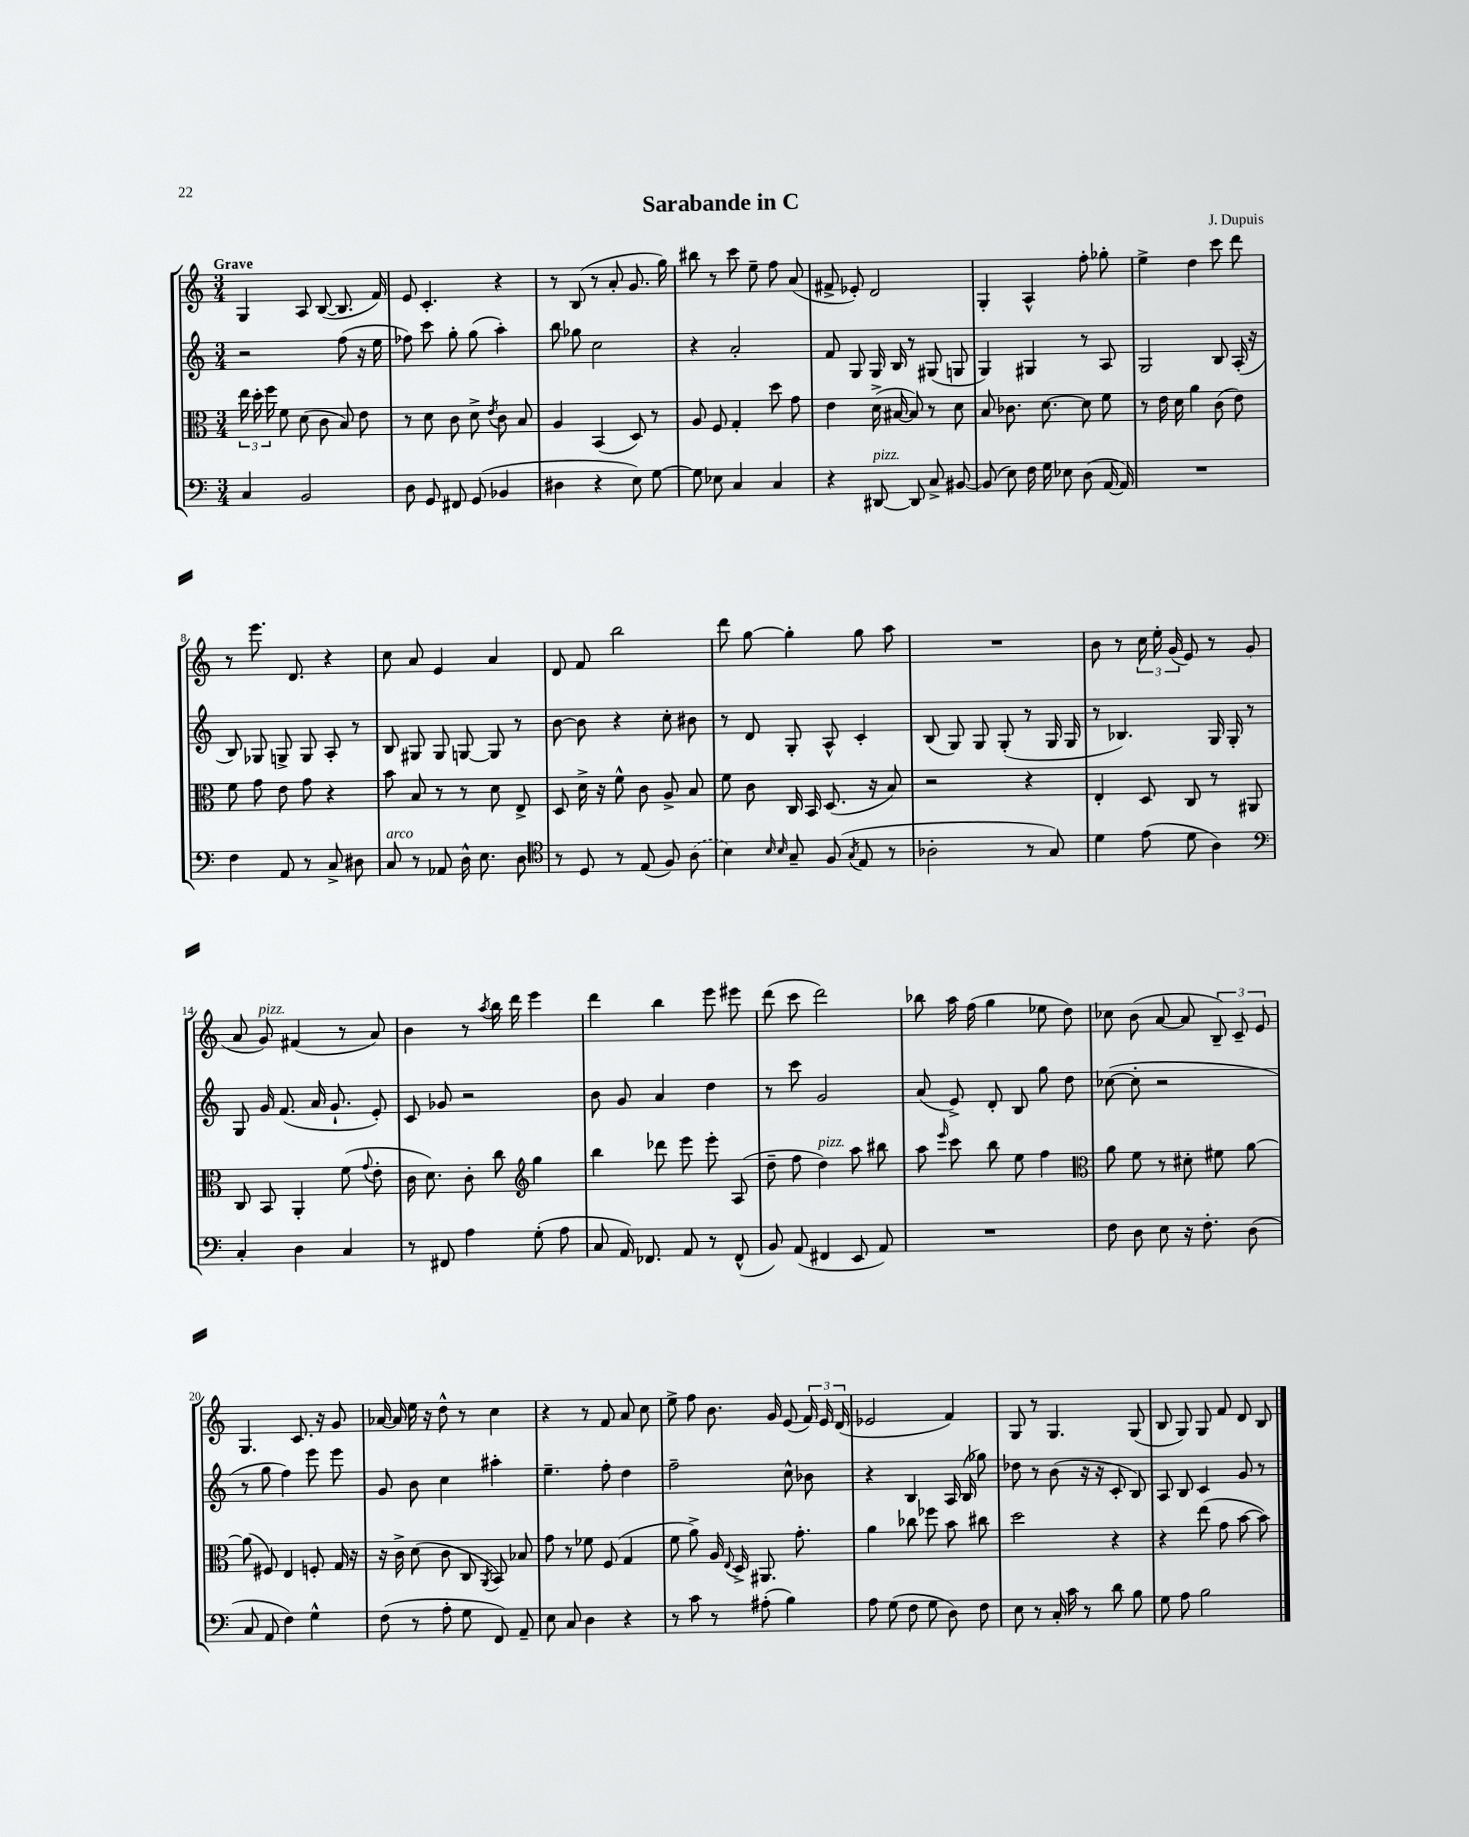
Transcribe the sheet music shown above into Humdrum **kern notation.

**kern	**kern	**kern	**kern
*staff4	*staff3	*staff2	*staff1
*clefF4	*clefC3	*clefG2	*clefG2
*k[]	*k[]	*k[]	*k[]
*M3/4	*M3/4	*M3/4	*M3/4
4C	24ee	2r	4G
.	24dd'	.	.
.	24ff	.	.
.	8f	.	.
2BB	(8d	.	8A
.	8c	.	([8B
.	8B)	(8ff	8.B]
.	8e	16r	.
.	.	16ee	16f)
=	=	=	=
8D	8r	8ff-)	8e
8GG	8d	8ccc	4.c'
8FF#	8c	8gg'	.
(8GG	8d^	(8gg	.
.	8qe	.	.
4BB-	8c	4aa')	4r
.	8B	.	.
=	=	=	=
4D#	4A	8bb	8r
.	.	8gg-	(8B
4r	(4BB	2cc	8r
.	.	.	8a'
8E)	8D)	.	8.g
[8G	8r	.	.
.	.	.	16gg)
=	=	=	=
8G]	8A	4r	8bb#
8E-	8F	.	8r
4C	4G'	2a'	8ccc
.	.	.	8ee~
4C	8dd	.	8ff
.	8g	.	(8a
=	=	=	=
4r	4e	8f	8f#^
.	.	8G	8e-')
[8DD#	(16d^	16G	2d
.	[16B#	16B	.
8DD#]	8B#])	8r	.
8C^	8r	(8G#	.
[8BB#	8d	8G	.
=	=	=	=
(8BB#]	8B	4G)	4G'
8E)	8.c-	.	.
16F	.	4G#	4A^^
16G	[8.d	.	.
8E-	.	.	.
(8D	8d]	8r	8ff'
[16AA	8f	8A	8gg-'
16AA])	.	.	.
=	=	=	=
2.r	8r	2G	4ee^
.	16e	.	.
.	16d	.	.
.	4a	.	4dd
.	(8c	8B	8ccc
.	8e)	(16A'	8ddd
.	.	16r	.
=	=	=	=
4F	8f	8B)	8r
.	8g	8G-	8.eee
8AA	8e	8G^	.
.	.	.	8.d
8r	8g	8G	.
8C^	4r	8A'	4r
8D#	.	8r	.
=	=	=	=
8C	8b	8B	8cc
8r	8B	8G#	8a
8AA-	8r	8G#	4e
16D^^	8r	[8G	.
8.E	.	.	.
.	8d	8G]	4a
8D	8E^	8r	.
=	=	=	=
*clefC4	*	*	*
8r	8D	[8b	8d
8D	16d^	8b]	8f
.	16r	.	.
8r	8f^^	4r	2bb
(8E	8c	.	.
8F)	8A^	8cc'	.
(8A	8B	8b#	.
=	=	=	=
4B)	8f	8r	8ddd
.	8c	8d	[8gg
16qqB	.	.	.
16qqB	.	.	.
8G~	16C	8G'	4gg']
.	16BB	.	.
(8F	(8.D	8A^^	.
8qG	.	.	.
8E	.	4c'	8gg
.	16r	.	.
8r	8B)	.	8aa
=	=	=	=
2A-'	2r	(8B	2.r
.	.	8G)	.
.	.	8G	.
.	.	(8G'	.
8r	4r	8r	.
8G)	.	16G	.
.	.	16G	.
=	=	=	=
4d	4E'	8r	8b
.	.	4.B-)	8r
(8e	8D	.	24cc
.	.	.	24ee'
.	.	.	(24g
8d	8C	.	8e)
4A)	8r	16G	8r
.	.	16G'	.
.	8AA#	8r	(8g
=	=	=	=
*clefF4	*	*	*
4C'	8C	8G	8a
.	8BB	16g	8g)
.	.	(8.f	.
4D	4AA'	.	(4f#
.	.	16a	.
.	.	8.g`	.
4C	(8f	.	8r
.	8qqg	.	.
.	8e'	8e')	8a)
=	=	=	=
8r	16c	8c	4b
.	8.d)	.	.
8FF#	.	8g-	.
4A	8c'	2r	8r
.	.	.	8qaa
.	8cc	.	16bb
.	.	.	16ddd
*	*clefG2	*	*
(8G'	4gg	.	4eee
8A	.	.	.
=	=	=	=
8C	4bb	8b	4ddd
16AA)	.	8g	.
8.FF-	.	.	.
.	8ddd-	4a	4bb
8AA	8eee	.	.
8r	8eee'	4dd	8eee
(8FF-^^	(8A	.	8eee#
=	=	=	=
8BB)	8dd~	8r	(8ddd
(8AA	8ff	8ccc	8ccc
4FF#	4dd)	2g	2ddd)
8EE	8aa	.	.
8AA)	8bb#	.	.
=	=	=	=
2.r	8aa	(8a	8bb-
.	16qqeee	.	.
.	8ccc	8e^)	16aa
.	.	.	(16ff
.	8bb	8d'	4gg
.	8ee	8B	.
.	4ff	8gg	8ee-
.	.	8dd	8dd)
=	=	=	=
*	*clefC3	*	*
8F	8a	([8cc-	8cc-
8D	8f	8cc-']	(8b
8E	8r	2r	[8a
16r	8d#'	.	8a]
8.F'	.	.	.
.	8f#	.	12B~)
.	.	.	12c~
(8D	[8a	.	.
.	.	.	12e
=	=	=	=
8C	(8a]	8r	4.G
8AA	8F#)	8gg	.
4F)	4E	4ff)	.
.	.	.	8.c
4G^^	8F'	8eee	.
.	.	.	16r
.	16G	8eee	8g
.	16r	.	.
=	=	=	=
(8F	16r	8g	[16a-
.	16c^	.	16a-]
8r	(8d	8b	16ee
.	.	.	16r
8A'	8c	4cc	8dd^^
8G	8C	.	8r
.	8qAA	.	.
8FF)	8BB)	4aa#'	4cc
8AA~	8B-	.	.
=	=	=	=
8E	8g	4.ee~	4r
8C	8r	.	.
4D	8f-	.	8r
.	(8F	8ff'	8f
4r	4G	4dd	8a
.	.	.	8cc
=	=	=	=
8r	8f	2ff~	8ee^
8c	8a^)	.	8ff
8r	16A	.	8.b
.	8qqE	.	.
.	16D^	.	.
(8A#'	8.AA#	.	.
.	.	.	16g
4B)	.	8cc^^	(8e
.	8.g'	.	.
.	.	8b-	24f)
.	.	.	24e
.	.	.	(24d
=	=	=	=
8A	4a	4r	2e-
(8G	.	.	.
8F	8cc-	4B	.
8G	8ff-	.	.
8D)	8b	16A	4f)
.	.	(16B	.
8F	8cc#	8gg-)	.
=	=	=	=
8E	2dd	8dd-	8G
8r	.	8r	8r
16C'	.	(8b	4.G
16c	.	.	.
8r	.	16r	.
.	.	16r	.
8d	4r	8c'	.
8B	.	8B)	(8G
=	=	=	=
8G	4r	8A	8B
8A	.	8B	8G)
2B	(8ee	4c	8G
.	8g	.	8f
.	[8b	8g	8d
.	8b])	8r	8B
==	==	==	==
*-	*-	*-	*-
